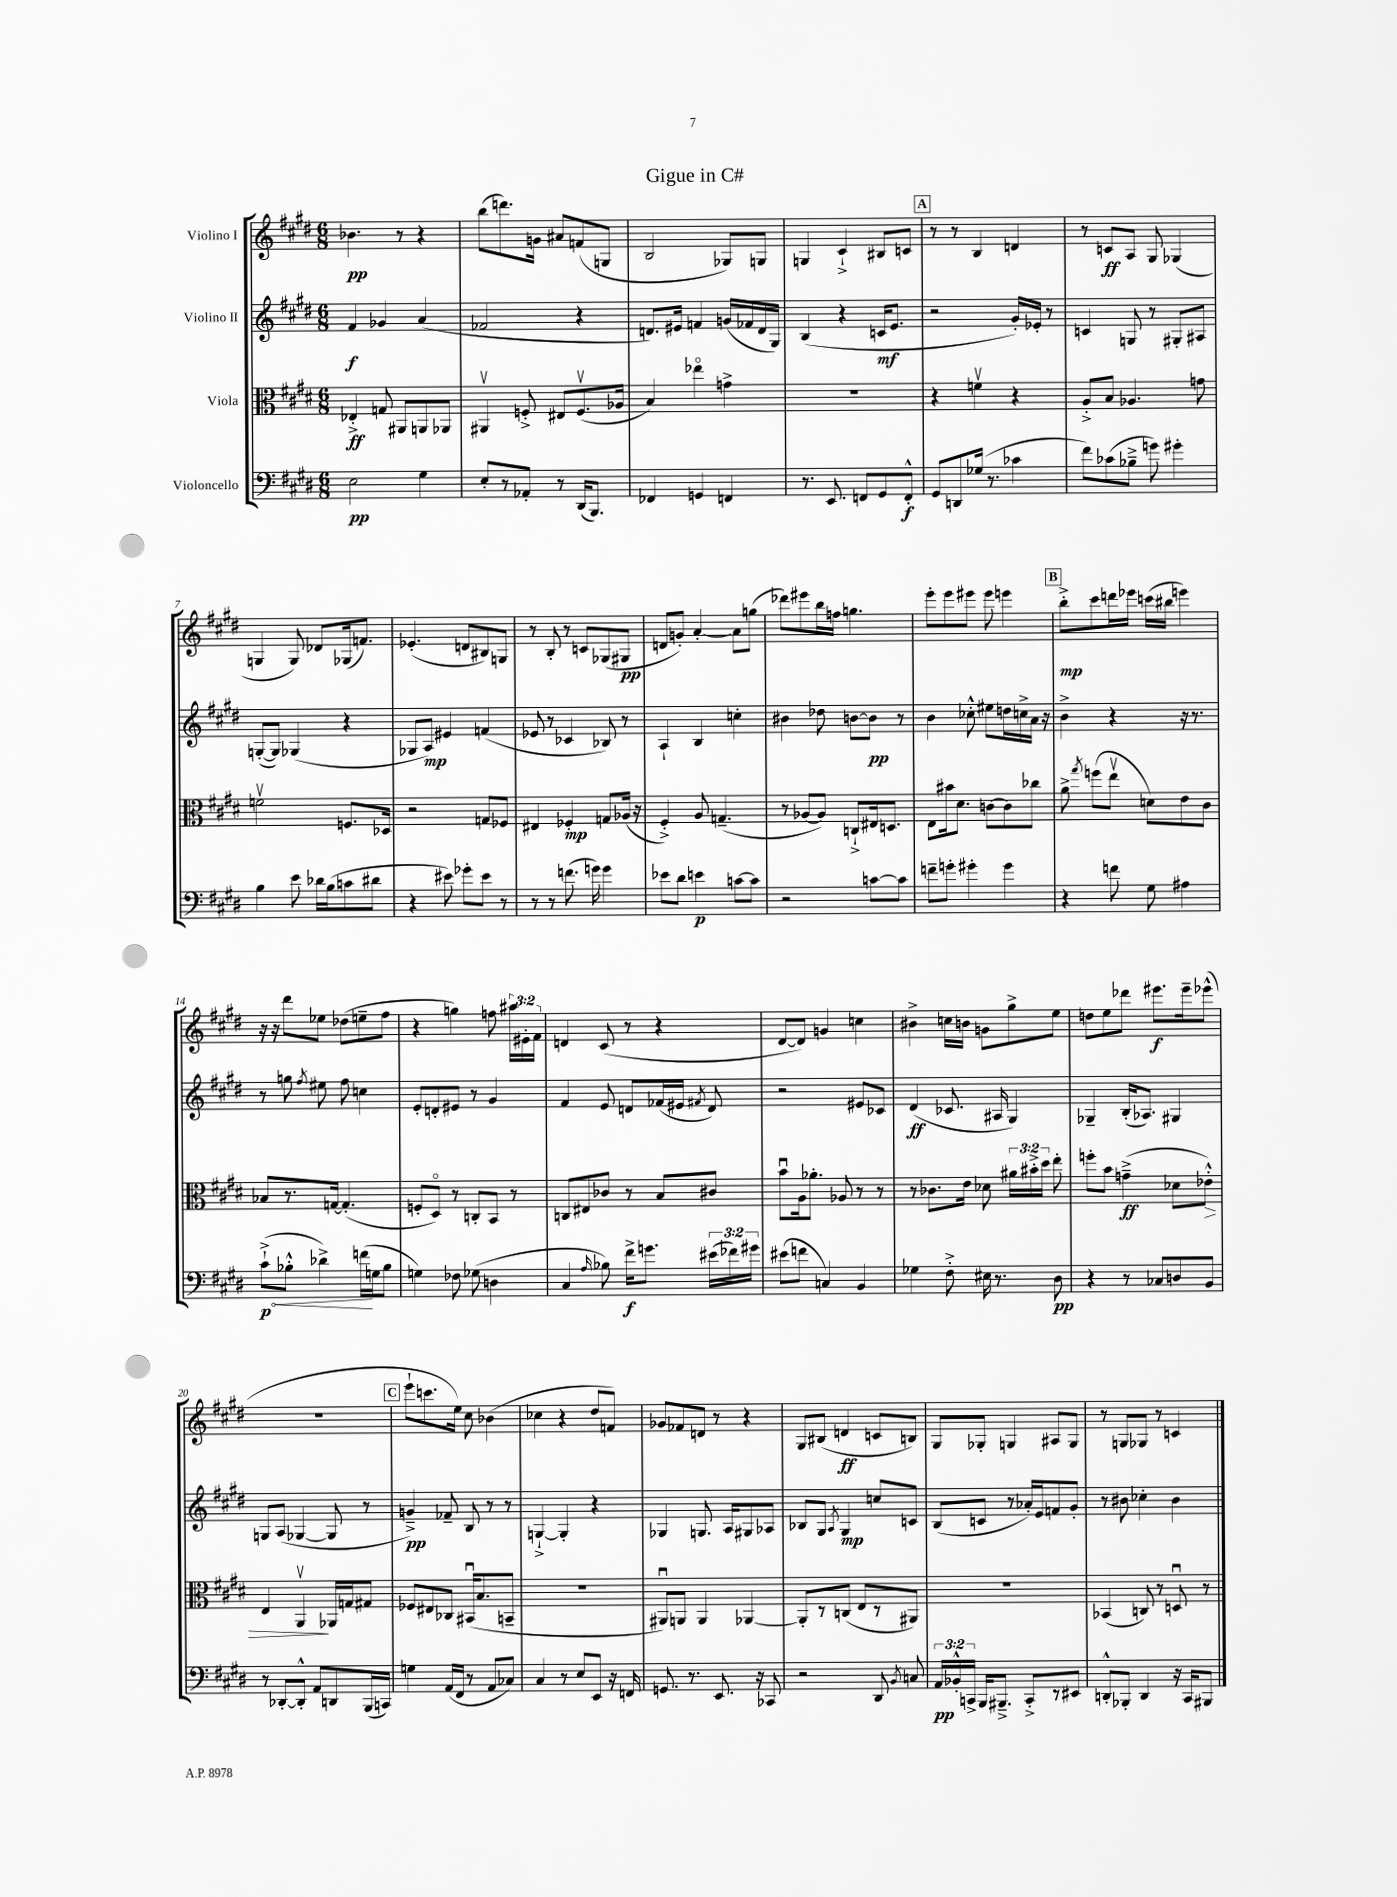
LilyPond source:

\header { title = "Gigue in C#" }
<<
\new StaffGroup <<
\new Staff = "s0" \with { instrumentName = "Violino I" } {
    \clef treble \key e \major \numericTimeSignature \time 6/8 \override Staff.TupletNumber.text = #tuplet-number::calc-fraction-text
    \autoBeamOff bes'4.\pp r8 r4 |
    b''8[( d'''8.) g'16] ais'8[ f'8( g8] |
    b2 ges8[) g8] |
    g4 cis'4-!-> bis8[ c'8] |
    \mark \markup { \box "A" } r8 r8 b4 d'4 |
    r8 c'8[\ff a8] gis8 ges4( |
    g4 g8) des'8[ ges16( f'8.]) |
    ees'4.-.( d'8[ bis8) g8] |
    r8 b8-. r8 c'8[ ges8( gis8]\pp |
    d'8[ g'8]-.) a'4~-. a'8[ g''8]( |
    des'''8[) eis'''8 b''16 f''16] g''4. |
    e'''8[-. e'''8 eis'''8] eis'''8 e'''4 |
    \mark \markup { \box "B" } b''8[-.->\mp cis'''8 d'''16 ees'''16] c'''16[( bis''16] e'''4) |
    r16 r16 dis'''8[ ees''8] des''8[( e''8-- fis''8] |
    r4 g''4) f''8 \tuplet 3/2 { ais''16[ eis'16-. fis'16] } |
    d'4 cis'8( r8 r4 |
    dis'8[~ dis'8]) g'4 c''4 |
    bis'4-> c''16[ b'16] g'8[ gis''8-> e''8] |
    d''8[ e''8 des'''8] eis'''8.[\f eis'''16-- ees'''8]-^( |
    R2. |
    \mark \markup { \box "C" } e'''8[-! c'''8. e''16]) cis''8 bes'4( |
    ces''4 r4 dis''8[ f'8]) |
    ges'8[ fes'8 d'8] r8 r4 |
    gis8[ bis8]( d'4\ff c'8[ b8]) |
    gis8[ ges8]-. g4 ais8[ g8] |
    r8 g8[ ges8] r8 c'4 \bar "|." |
}
\new Staff = "s1" \with { instrumentName = "Violino II" } {
    \clef treble \key e \major \numericTimeSignature \time 6/8
    \autoBeamOff fis'4\f ges'4 a'4( |
    fes'2 r4 |
    d'8.[) eis'16] f'4 g'16[( fes'16 d'16 gis16]) |
    b4( r4 c'16[\mf e'8.] |
    \mark \markup { \box "A" } r2 gis'16[-.) ees'16]-. r8 |
    c'4 g8 r8 gis8[-. ais8] |
    g8[~-.( g8]) ges4( r4 |
    ges8[ a8]\mp) eis'4 f'4( |
    ees'8 r8 ces'4 bes8) r8 |
    a4-! b4 c''4-. |
    bis'4 des''8 b'8[~ b'8]\pp r8 |
    b'4 ces''8-.-^ eis''8[ d''16 c''16-> a'16] r16 |
    \mark \markup { \box "B" } b'4-> r4 r16 r8. |
    r8 g''8 \acciaccatura { fis''8 } eis''8 fis''8 c''4 |
    e'8[-. d'8-. eis'8] r8 gis'4 |
    fis'4 e'8 d'8[ fes'16( eis'16] \acciaccatura { fis'8 } d'8) |
    r2 eis'8[ ces'8] |
    dis'4\ff( ces'8. ais16 gis4) |
    ges4-- b16[-.( aes8.]) gis4 |
    g8[ a8]( ges4~ ges8 r8 |
    \mark \markup { \box "C" } g'4--->\pp) fes'8-- b8 r8 r8 |
    g4~-!-> g4-. r4 |
    ges4 g8. a16[ gis8 aes8] |
    bes8[ gis8] \acciaccatura { a8 } gis4\mp c''8[ c'8] |
    b8[( c'8] r8 aes'16[-.) e'16 f'8 gis'8]-. |
    r8 bis'8 ces''4-. bis'4 \bar "|." |
}
\new Staff = "s2" \with { instrumentName = "Viola" } {
    \clef alto \key e \major \numericTimeSignature \time 6/8 \override Staff.TupletNumber.text = #tuplet-number::calc-fraction-text
    \autoBeamOff ees4-.->\ff g8 ais,8[ a,8 aes,8] |
    ais,4\upbow f8-.-> eis8[ f8.\upbow( aes16] |
    b4) ees''4\flageolet g'4-> |
    R2. |
    \mark \markup { \box "A" } r4 f'4\upbow r4 |
    a8[-.-> b8] aes4. g'8 |
    f'2\upbow f8.[ des16] |
    r2 g8[ fes8] |
    eis4 fes4-.\mp g8[ aes16]( r16 |
    fis4-.->) a8 g4.--( |
    r8 aes8[~ aes8]) c8[-!-> eis16 d8.] |
    e8[ bis'16 dis'8.] c'8[~ c'8 ces''8] |
    \mark \markup { \box "B" } a'8-> \acciaccatura { gis''8 } f''8[( e''8]\upbow d'8[) e'8 cis'8] |
    bes8[ r8. g16]~ g4.-.( |
    f8[-. dis8]\flageolet) r8 c8[-. b,8] r8 |
    c8[ eis8 ces'8] r8 b8[ cis'8] |
    b'8[\downbow a16 aes'8.]-. aes8 r8 r8 |
    r8 ces'8.[ e'16] des'8 \tuplet 3/2 { ais'16[ bis'16-.-> dis''16] } e''8-. |
    f''8[-. b'8] g'4--->\ff( des'8[ ees'8]-.-^\>) |
    e4 a,4\upbow\! aes,16[ g16 gis8] |
    \mark \markup { \box "C" } fes8[ eis8 ces8] bis,16[\downbow( b8. b,8]-- |
    R2. |
    ais,8[\downbow) a,8] a,4 aes,4~ |
    aes,8[-. r8 c8]( e8[ r8 ais,8]) |
    R2. |
    bes,4( c8) r8 d8\downbow r8 \bar "|." |
}
\new Staff = "s3" \with { instrumentName = "Violoncello" } {
    \clef bass \key e \major \numericTimeSignature \time 6/8 \override Staff.TupletNumber.text = #tuplet-number::calc-fraction-text
    \autoBeamOff e2\pp gis4 |
    e8[-. r8 aes,8]-. r8 dis,16[( b,,8.]) |
    fes,4 g,4 f,4 |
    r8. e,8. f,8[ gis,8 f,8]-.-^\f |
    \mark \markup { \box "A" } gis,8[ d,8 ges16]( r8. ces'4 |
    fis'8[) ces'8( bes8]---> g'8) gis'4-. |
    b4 e'8 des'16[ b16( c'8 dis'8] |
    r4 eis'8) ges'8[-. eis'8] r8 |
    r8 r8 f'8.( g'16) g'4 |
    ees'8[ dis'8] e'4\p c'8[~ c'8] |
    r2 c'8[~ c'8] |
    f'8[-- g'8]-. gis'4-. gis'4 |
    \mark \markup { \box "B" } r4 f'8 gis8 ais4 |
    \once \override Hairpin.circled-tip = ##t cis'8[-!->\p\<( bes8]-.-^ des'4->) f'16[\!( g16 bes8] |
    g4) fes8 ges8( d4 |
    cis4 \grace { a16 } bes8) fis'16[->\f g'8.] \tuplet 3/2 { eis'16[( fes'16) gis'16] } |
    eis'8[( f'8] c4) b,4 |
    ges4 fis8-.-> eis16 r8. dis8\pp |
    r4 r8 ces8[ d8 b,8] |
    r8 des,8[~-. des,8]-.-^ a,8[ d,8 b,,16( c,16]) |
    \mark \markup { \box "C" } g4 a,16[( fis,16] r8 a,8[ ces8]) |
    cis4 r8 e8[ e,8] r16 f,16 |
    g,8. r8. e,8. r16 ces,8 |
    r2 dis,8 \acciaccatura { b,8 } c8 |
    \tuplet 3/2 { a,16[\pp bes,16-.-^ c,16]-> } b,,16[ bis,,8.]---> c,8[-.-> r8 eis,8] |
    d,8[-.-^ bes,,8]-. d,4 r16 cis,16[ bis,,8] \bar "|." |
}
>>
>>
